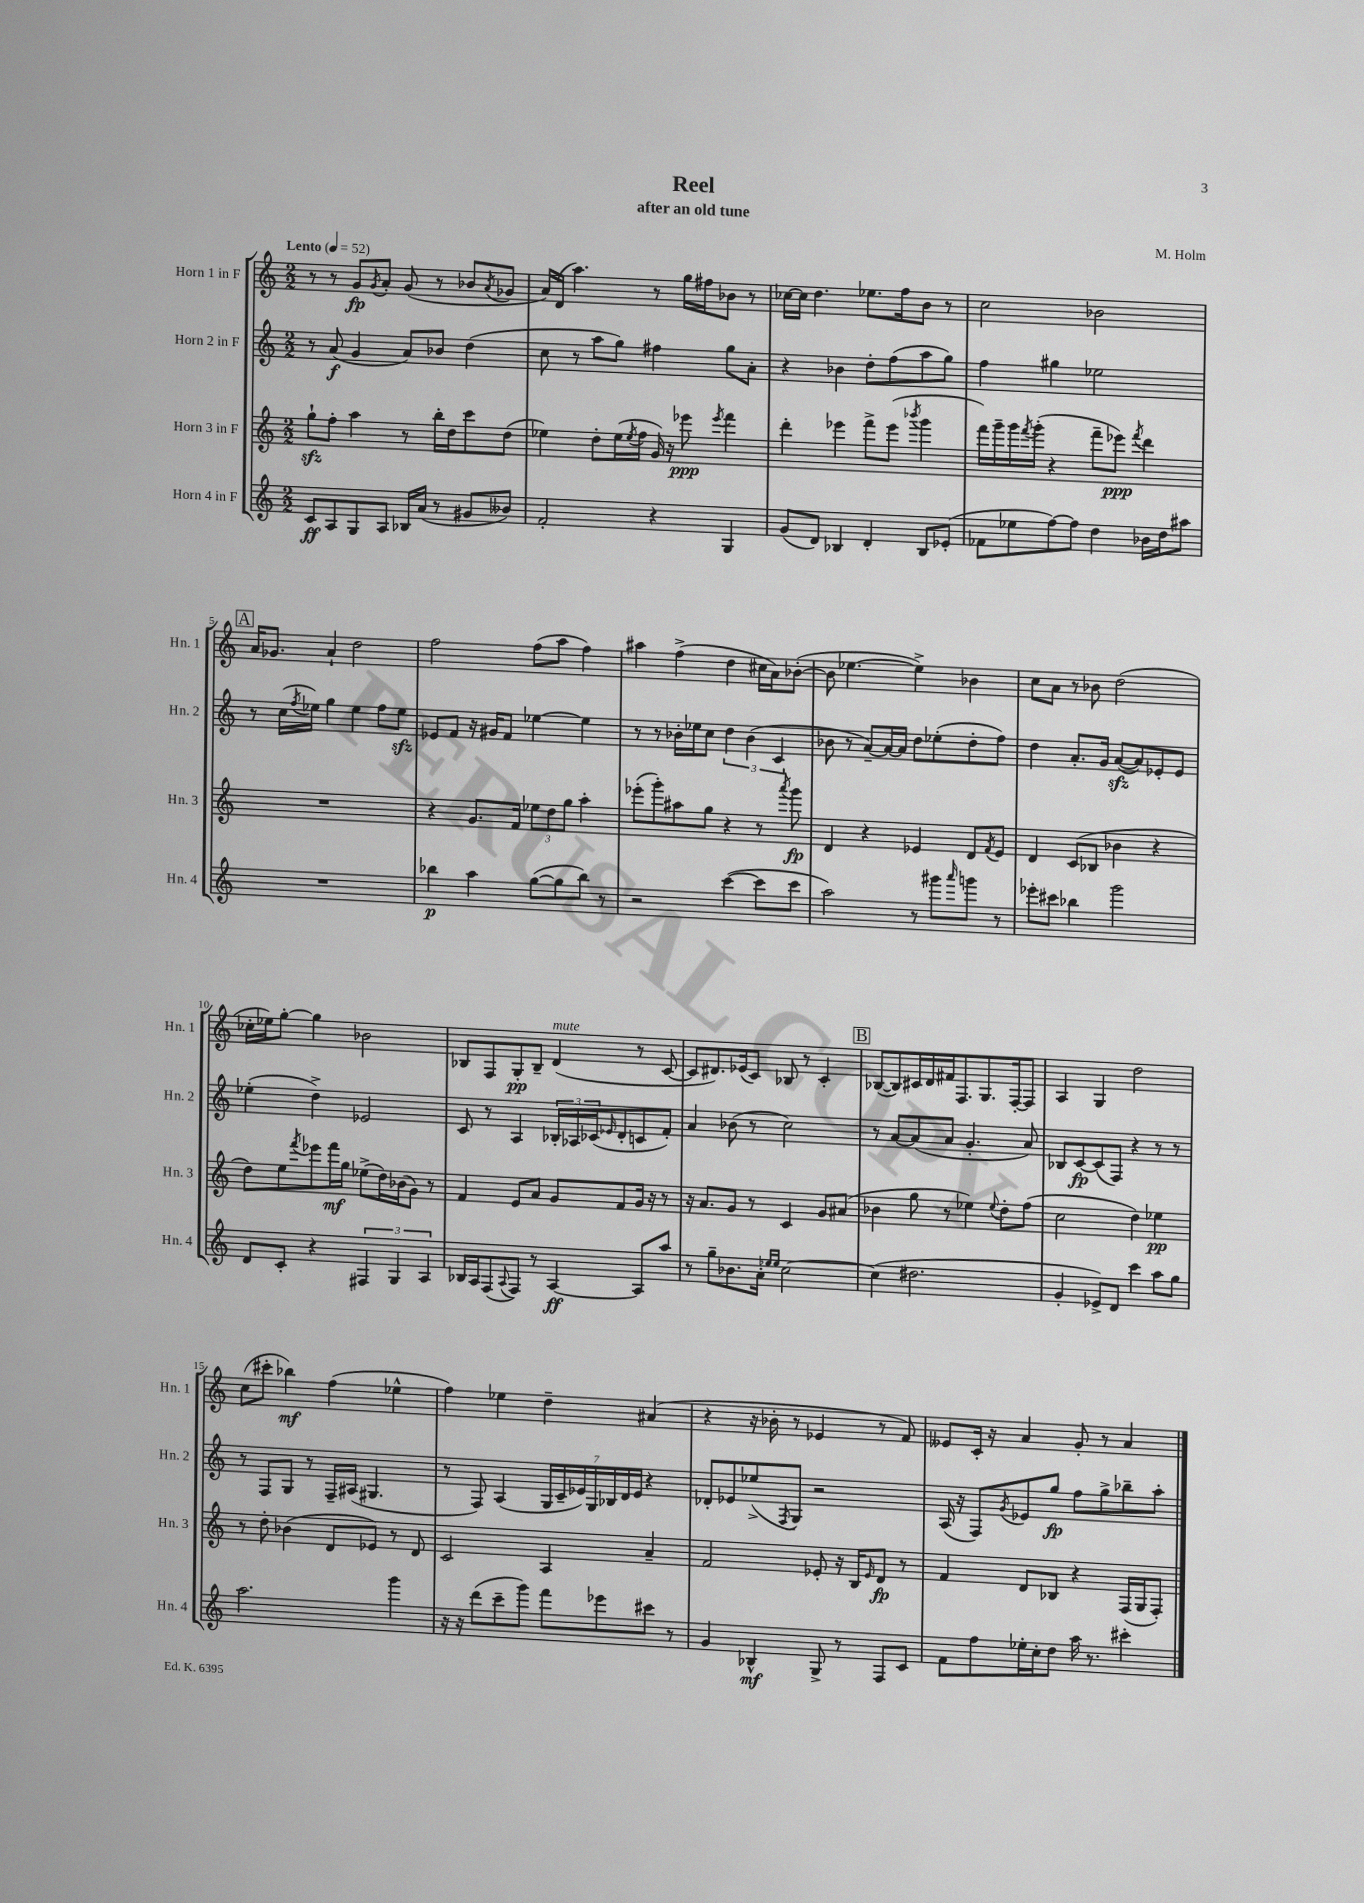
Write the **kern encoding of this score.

**kern	**kern	**kern	**kern
*staff4	*staff3	*staff2	*staff1
*clefG2	*clefG2	*clefG2	*clefG2
*k[]	*k[]	*k[]	*k[]
*M2/2	*M2/2	*M2/2	*M2/2
*MM52	*MM52	*MM52	*MM52
8c	8gg`	8r	8r
8A	8ff'	(8a	8r
8G	4aa	4g	8g
.	.	.	8qg
8A	.	.	8a'
16B-	8r	8a)	(8g
(16a	.	.	.
8r	16bb'	8b-	8r
.	16dd	.	.
8g#	8ccc	(4dd	8b-
.	.	.	8qa
8b--)	(8dd	.	8g-
=	=	=	=
2f'	4ee-)	8cc	16a)
.	.	.	(16d
.	.	8r	4.aa)
.	8dd'	8aa	.
.	(16ee-	8gg)	.
.	8qee-	.	.
.	16ff	.	.
4r	16g)	4ff#	8r
.	16r	.	.
.	8eee-	.	16gg
.	.	.	16ff#
.	8qeee-	.	.
4G	4fff	8gg	8b-
.	.	8a'	8r
=	=	=	=
(8g	4ddd'	4r	[16cc-
.	.	.	16cc-]
8d)	.	.	4.dd
4B-	4eee-	4b-	.
4d'	8fff^	8dd'	8.ee-
.	(8eee-	(8ff	.
.	.	.	16ff
.	8qbbb-	.	.
8B-	4ggg	8aa	8b
(8e-'	.	8gg)	8r
=	=	=	=
8f-	16fff)	4ff	2cc
.	16ggg~	.	.
8ee-	16ggg	.	.
.	8qfff	.	.
.	(16ggg'	.	.
[8ff)	4r	4gg#	.
8ff]	.	.	.
4dd	8fff~	2ee-	2b-
.	8eee-)	.	.
.	8qfff	.	.
16b-	4ddd	.	.
16dd	.	.	.
8aa#	.	.	.
=	=	=	=
1r	1r	8r	16a
.	.	.	8.g-
.	.	(16cc	.
.	.	8qff	.
.	.	16ee-)	.
.	.	4gg	4a`
.	.	4ee-	2dd
.	.	8ff	.
.	.	8ee-	.
=	=	=	=
4bb-	4r	8e-	2ff
.	.	8f	.
4aa	8.g	16r	.
.	.	16g#	.
.	.	8f	.
.	16f	.	.
([8gg	12ee-	[4ee-	(8ff
.	12dd	.	.
8gg]	.	.	8aa
.	12gg	.	.
8bb-)	4aa'	4ee-]	4ff)
8r	.	.	.
=	=	=	=
2r	(8eee-'	8r	4aa#
.	8ggg')	8r	.
.	8aa#	16b-'	(4ff^
.	.	16ee-	.
.	8gg	8cc	.
([4ccc	4r	6dd	4dd
.	.	(6b-	.
8ccc]	8r	.	16cc#
.	.	.	16a)
.	.	6c	.
.	8qaaa	.	.
8ccc	8ggg	.	([8b-'
=	=	=	=
2aa)	4d	8b-	8b-]
.	.	8r	[4.ee-
.	4r	[8a~)	.
.	.	16a_	.
.	.	16a]	.
8r	4e-	8dd	4ee-^])
8ggg#	.	(8ee-'	.
16qqaaa	.	.	.
8ggg	8d	8dd'	4b-
.	8qf	.	.
8r	8e-	8ff)	.
=	=	=	=
8eee-'	4d	4dd	8cc
8ccc#	.	.	8a
4bb-	(8c	8.a'	8r
.	8B-	.	8b-
.	.	16g	.
2ggg	4b-	([8a	(2dd
.	.	8a])	.
.	4r	8e-'	.
.	.	8e-	.
=	=	=	=
8d	8dd)	(4ee-'	16cc-'
.	.	.	16ee-)
8c'	8ee	.	[8gg'
.	8qfff	.	.
4r	8eee-	4dd^)	4gg]
.	16fff	.	.
.	16gg	.	.
6F#	(8ee-^	2e-	2b-
.	16dd)	.	.
6G	.	.	.
.	(16b-	.	.
.	8g)	.	.
6A	.	.	.
.	8r	.	.
=	=	=	=
16B-	4f	8c	8B-
16A	.	.	.
(8F	.	8r	8F
8qqA	.	.	.
8F)	8e	4A	8G'
8r	8a	.	8B-~
[4A	8g	24B-'	(4d
.	.	24A-	.
.	.	(24c-	.
.	.	16qqe-	.
.	8f	8d'	.
8A]	16g	8c	8r
.	16r	.	.
8aa	8r	8f')	[8c
=	=	=	=
8r	16r	4a	8c]
.	8.a	.	.
8gg~	.	.	8.d#)
8.b-	8g	(8b-	.
.	.	.	(16e-
.	8r	8r	8c)
16a'	.	.	.
16qqee-	.	.	.
16qqee-	.	.	.
[2cc	4c	2cc)	8B-
.	.	.	8r
.	8g	.	4c'
.	(8a#	.	.
=	=	=	=
(4cc]	4b-	8r	([8B-
.	.	[8a	8B-])
2.dd#	8gg	(8a]	16c#
.	.	.	16d
.	8r	8a	16f#
.	.	.	8.F
.	4ee-)	4.g'	.
.	.	.	8.G
.	8qqee-	.	.
.	8dd'	.	.
.	.	.	[16F'
.	(8ff	8a)	8F]
=	=	=	=
4g'	2cc	8B-	4A
.	.	[8c	.
8e-^)	.	(8c]	4G
8d	.	8F)	.
4ccc	4dd)	4r	2dd
8aa	4ee-	8r	.
8gg	.	8r	.
=	=	=	=
2.aa	8r	8r	(8cc
.	8dd'	8F	8ccc#'
.	(4b-	8G	4bb-)
.	.	8r	.
.	8d	16F~	(4ff
.	.	(16A#	.
.	8e-)	4.G#	.
4ggg	8r	.	4ee-^^
.	8d	.	.
=	=	=	=
16r	2c	8r	4ff)
16r	.	.	.
(8ddd	.	8F)	.
8ccc~	.	(4A	4ee-
8ggg)	.	.	.
8fff	4A	28G	4dd~
.	.	28c~	.
.	.	28e-)	.
.	.	28G	.
8eee-	.	.	.
.	.	28B-	.
.	.	28d	.
.	.	28e-	.
8ccc#	4a~	4r	(4a#
8r	.	.	.
=	=	=	=
4g	2f	8d-'	4r
.	.	8e-	.
4B-^^	.	(8ee-^	16r
.	.	.	16b-'
.	.	8qF	.
.	.	8G)	8r
8G^	8e-'	2r	4e-
8r	16r	.	.
.	16B	.	.
.	16qqe-	.	.
8F	8d	.	8r
8c	8r	.	8f)
=	=	=	=
8f	4f	(16A	8e--
.	.	16r	.
8ff	.	8F)	16c'
.	.	.	16r
.	.	8qg	.
16ee-'	8d	8e-	4a
16cc'	.	.	.
8dd	8B-	8gg	.
16aa	4r	8ff	8g'
8.r	.	.	.
.	.	8gg^	8r
4ccc#'	(16F	8bb-~	4a
.	16G	.	.
.	8F')	8aa'	.
==	==	==	==
*-	*-	*-	*-
